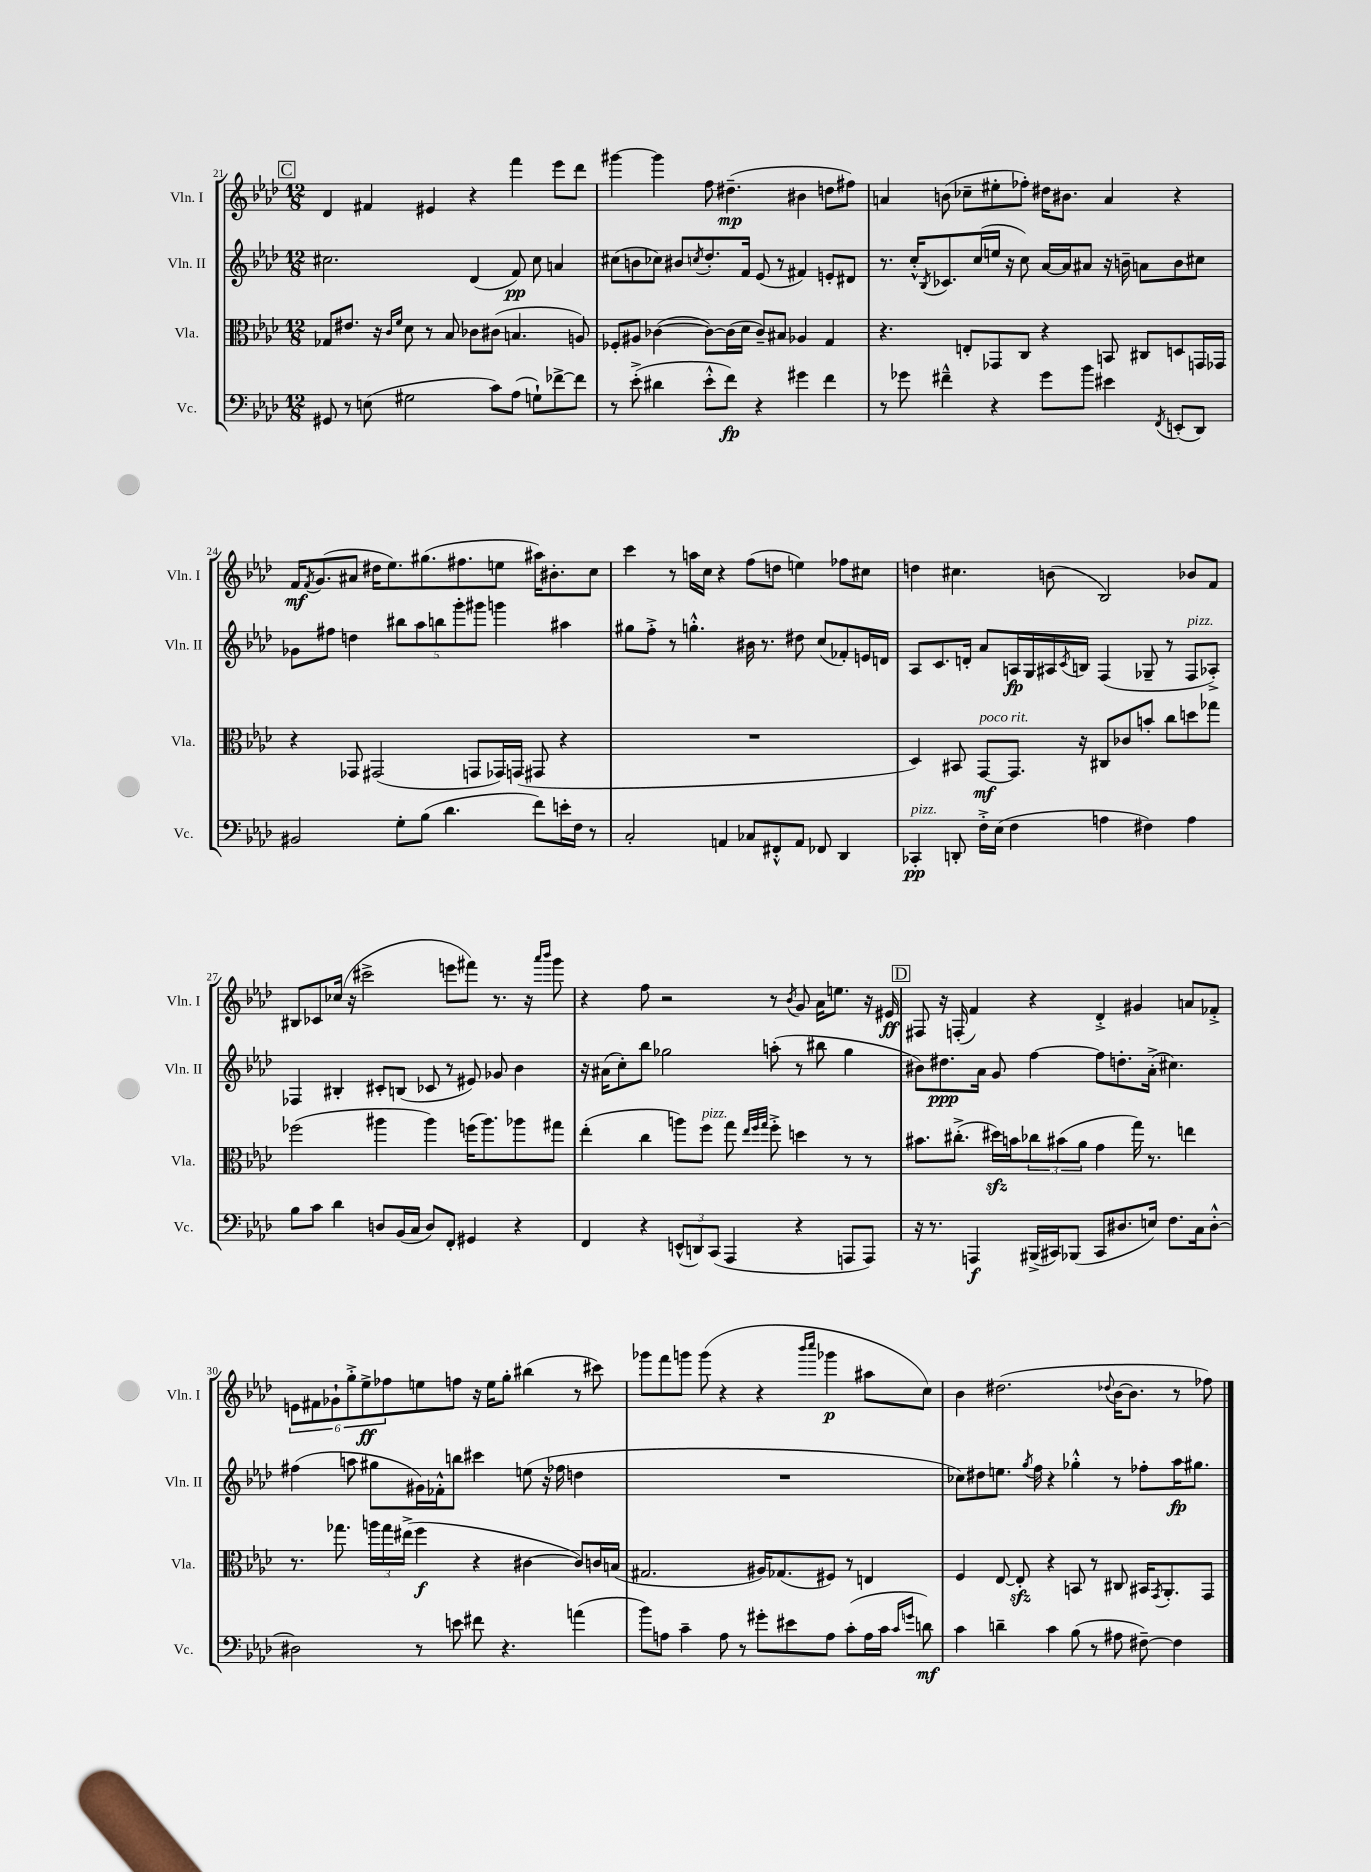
<<
\new StaffGroup <<
\new Staff = "s0" \with { instrumentName = "Vln. I" shortInstrumentName = "Vln. I" } {
    \clef treble \key aes \major \numericTimeSignature \time 12/8
    \mark \markup { \box "C" } des'4 fis'4 eis'4 r4 f'''4 ees'''8 des'''8 |
    gis'''4~ gis'''4 f''8 dis''4.--\mp( bis'4 d''8 fis''8) |
    a'4 b'8( ces''8-- eis''8-. fes''8-.) dis''16 bis'8. a'4 r4 |
    f'16\mf \acciaccatura { f'8 } g'8.( ais'8 dis''16 ees''8.) gis''8.( fis''8. e''8 ais''16) bis'8.-. c''8 |
    c'''4 r8 a''16 c''16 r4 f''8( d''8 e''4) fes''8 cis''8 |
    d''4 cis''4. b'8( bes2) bes'8 f'8 |
    bis8 ces'8 ces''16( r16 cis'''2-> e'''8 fis'''8) r8. r16 \grace { aes'''16 bes'''16 } g'''8 |
    r4 f''8 r2 r8 \acciaccatura { bes'8 } g'8 aes'16 e''8. r16 eis'16\ff |
    \mark \markup { \box "D" } fis8 r16 f16-.( f'4) r4 des'4-.-> gis'4 a'8 fes'8-.-> |
    \tuplet 6/4 { e'8 fis'8 ges'8-! g''8-.-> ees''8->\ff fes''8 } e''8 f''8 r16 e''16 g''8-. bis''4( r8 cis'''8) |
    ges'''8 f'''8 g'''8 g'''8( r4 r4 \grace { bes'''16 c''''16 } ges'''4\p ais''8 c''8) |
    bes'4 dis''2.( \appoggiatura { des''8 } bes'16~ bes'8. r8 fes''8) \bar "|." |
}
\new Staff = "s1" \with { instrumentName = "Vln. II" shortInstrumentName = "Vln. II" } {
    \clef treble \key aes \major \numericTimeSignature \time 12/8
    \mark \markup { \box "C" } cis''2. des'4( f'8\pp) cis''8 a'4 |
    cis''8( b'8 ces''8) bis'8 \acciaccatura { c''8 } des''8.-. f'16 ees'8( r8 fis'4) e'8-. dis'8 |
    r8. c''16-.-^ \acciaccatura { bes8 } ces'8. c''16( e''16 r16 c''8) aes'16~ aes'16 ais'8 r16 b'16-- a'8 b'8 cis''8 |
    ges'8 fis''8 d''4 \tuplet 5/4 { bis''8 aes''8 b''8 g'''8-. gis'''8 } g'''4 ais''4 |
    gis''8 f''8-.-> r8 g''4.-.-^ bis'16 r8. dis''8 c''8( fes'8-.) e'16 d'16 |
    aes8 c'8. d'16-. aes'8 a16\fp g16 ais16 \acciaccatura { c'8 } b16 f4( ges8-- r8 f8^\markup { \italic "pizz." } aes8-.->) |
    fes4 bis4-. cis'8-. b8( ces'8 r8 eis'8) ges'8 bes'4 |
    r16 ais'16( c''8-.) bes''8 ges''2 a''8-.( r8 bis''8 ges''4 |
    \mark \markup { \box "D" } bis'8) dis''8.\ppp aes'16 g'8 f''4~ f''8 d''8.-. aes'16-.->( cis''4.) |
    fis''4( a''8 gis''8 gis'16) fes'16-.-^ b''8 cis'''4 e''8( r16 fes''16 d''4 |
    R1. |
    ces''8) dis''8 e''8. \acciaccatura { g''8 } f''16 r4 ges''4-.-^ r8 fes''8-. aes''16\fp gis''8. \bar "|." |
}
\new Staff = "s2" \with { instrumentName = "Vla." shortInstrumentName = "Vla." } {
    \clef alto \key aes \major \numericTimeSignature \time 12/8
    \mark \markup { \box "C" } ges8 eis'8. r16 \grace { c'16 f'16 } des'8 r8 bes8 ces'8 cis'8( b4. a8) |
    fes8-. ais8 ces'4~( ces'8~) ces'16( des'16 ces'8--) bis8 aes4 g4 |
    r4. e8-. ges,8 c8 r4 b,8 cis8 d8 g,16 ges,16 |
    r4 ges,8 gis,2( g,8 ges,16) g,16( gis,8 r4 |
    R1. |
    des4) bis,8 g,8~\mf^\markup { \italic "poco rit." } g,8. r16 cis8 ces'8 b'8-. c''8 d''8 ges''8 |
    fes''2( ais''4 ais''4) f''16( ais''8.) aes''8 gis''8 |
    ees''4-.( c''4 a''8) f''8^\markup { \italic "pizz." } g''8 \grace { ees''32 f''32 g''32 } f''8-.-> d''4 r8 r8 |
    \mark \markup { \box "D" } bis'8. cis''8.-.->( dis''16\sfz) b'16 \tuplet 3/2 { ces''8 bis'8( aes'8 } g'4 g''16) r8. e''4 |
    r8. ges''8. \tuplet 3/2 { a''16 ges''16 eis''16->( } f''4\f r4 cis'4~ cis'8) c'16 b16( |
    gis2. ais16) ges8.( fis8) r8 e4 |
    f4 ees8~ ees8-.\sfz r4 b,8 r8 cis8 bis,16 \acciaccatura { g,8 } aes,8.-. g,8 \bar "|." |
}
\new Staff = "s3" \with { instrumentName = "Vc." shortInstrumentName = "Vc." } {
    \clef bass \key aes \major \numericTimeSignature \time 12/8
    \mark \markup { \box "C" } gis,8 r8 e8( gis2 c'8) aes8( g8-!) fes'8~-> fes'8 |
    r8 ees'8-.->( dis'4 ees'8-.-^ f'8\fp) r4 gis'4 f'4 |
    r8 ges'8 fis'4---^ r4 ges'8 bes'8 eis'4 \acciaccatura { f,8 } e,8-.( des,8) |
    bis,2 g8-. bes8( des'4. f'8) e'16-. f16 r8 |
    c2-. a,4 ces8 fis,8-.-^ a,8 fes,8 des,4 |
    ces,4-.\pp^\markup { \italic "pizz." } d,8-. f16-.-> ees16( f4 a4 fis4) a4 |
    bes8 c'8 des'4 d8 bes,16( c16 d8) f,8-. gis,4 r4 |
    f,4 r4 \tuplet 3/2 { e,8-^( d,8) c,8( } aes,,4 r4 a,,8 a,,8) |
    \mark \markup { \box "D" } r16 r8. a,,4\f bis,,16->( cis,16) bes,,8( cis,8 dis8. e16) f8. c16 dis8~-.-^ |
    dis2 r8 e'8 fis'8 r4. a'4( |
    bes'8) a8 c'4-- a8 r8 gis'8-. eis'8 a8 c'8-.( a16 c'16 \grace { c'16 g'16 } d'8\mf) |
    c'4 d'4-- c'4 bes8( r8 ais8 fis8~--) fis4 \bar "|." |
}
>>
>>
\layout { \context { \Score currentBarNumber = #21 } }
